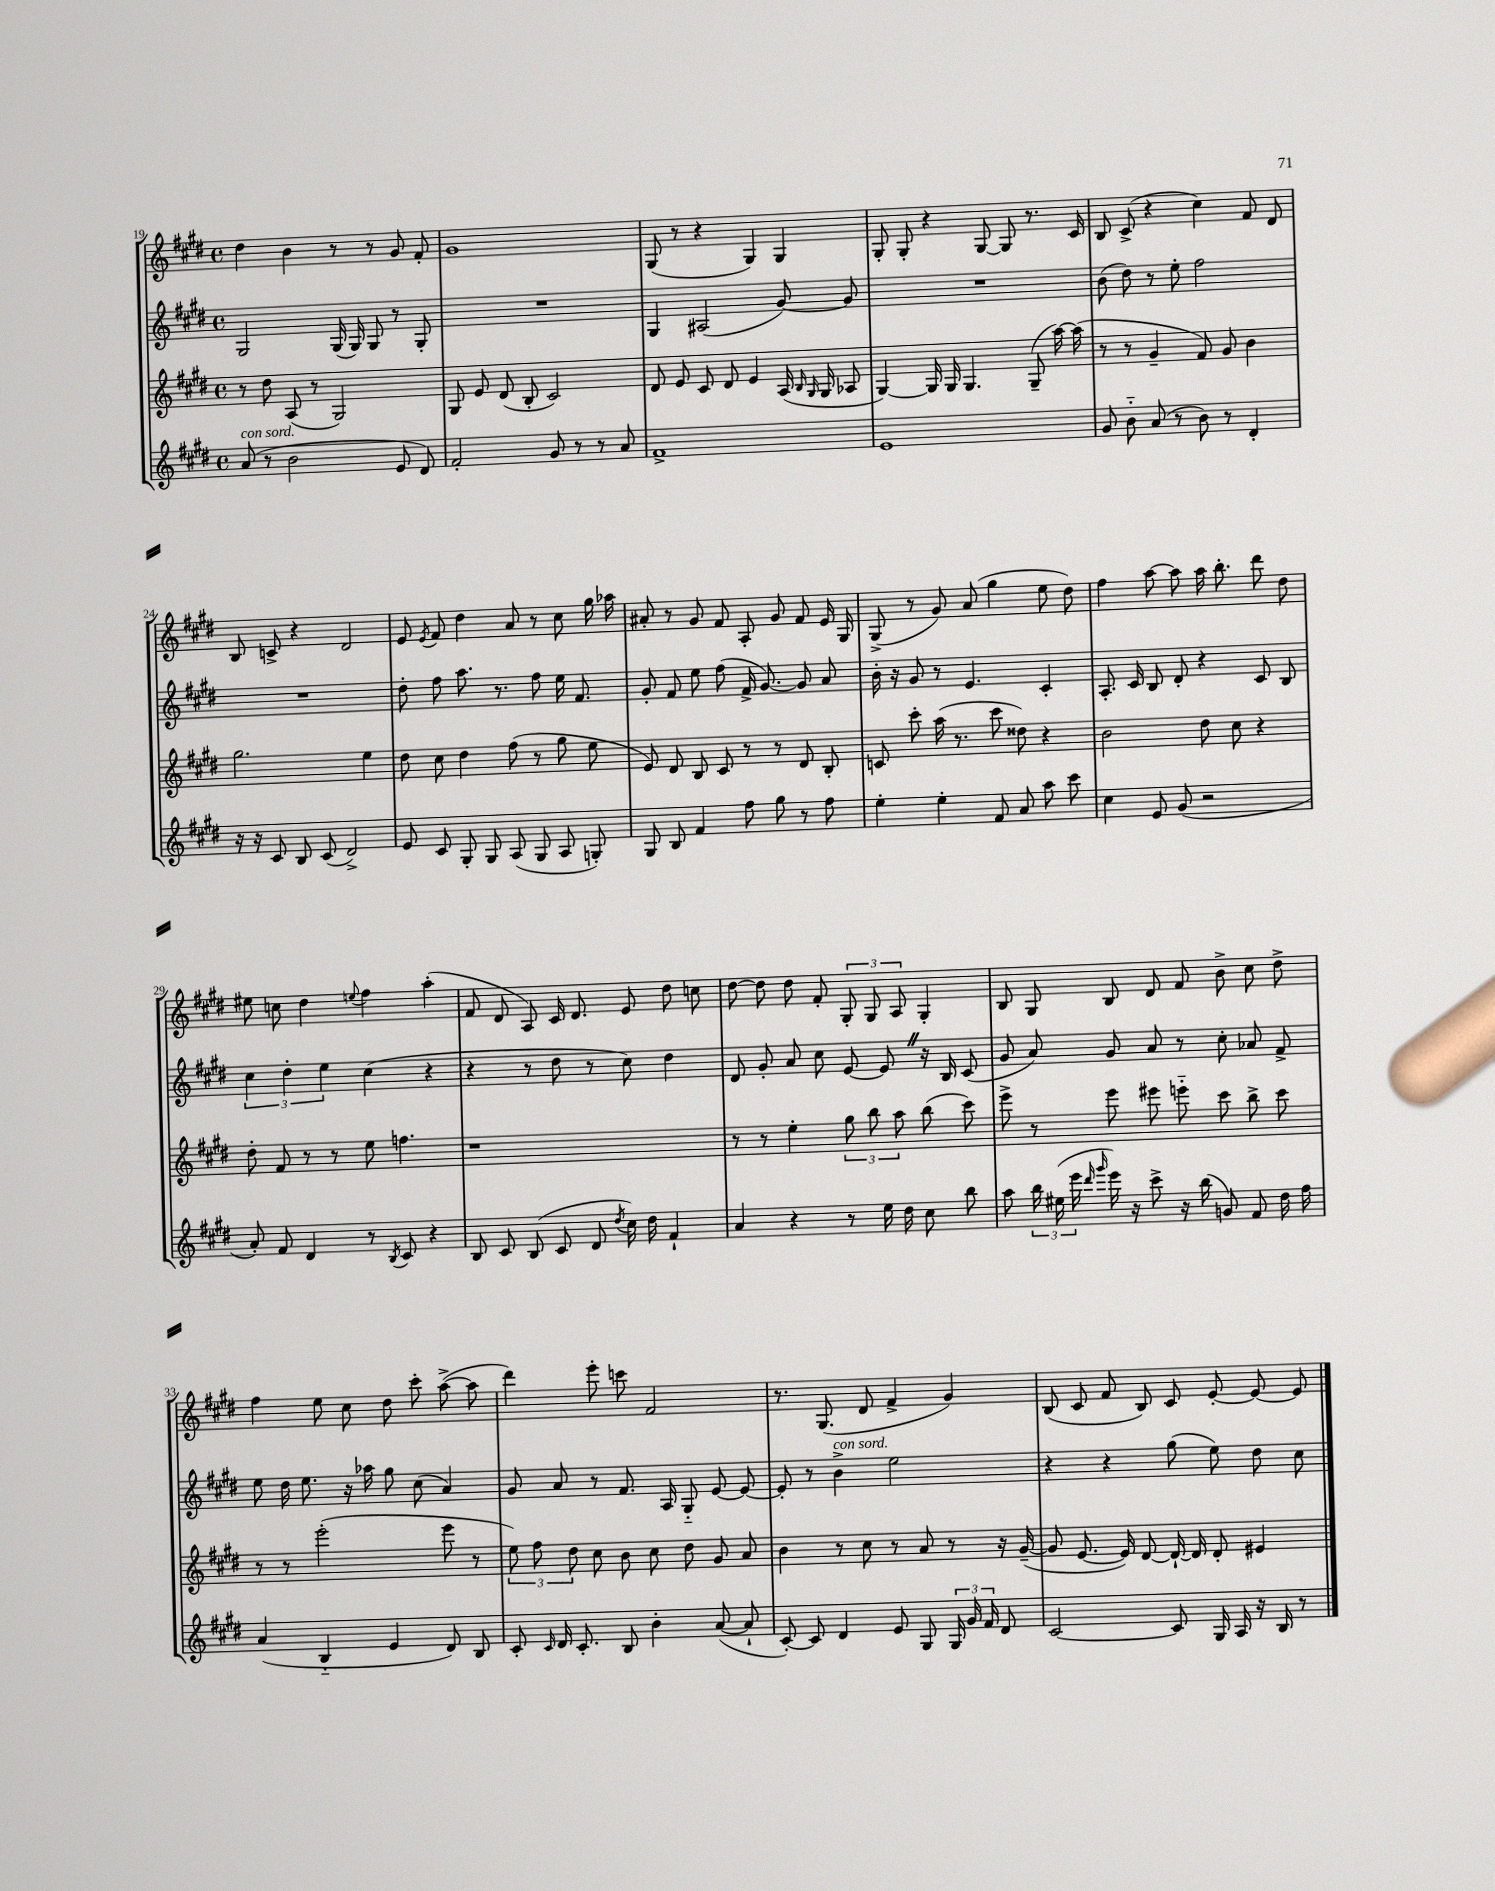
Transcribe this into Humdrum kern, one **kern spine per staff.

**kern	**kern	**kern	**kern
*part4	*part3	*part2	*part1
*staff4	*staff3	*staff2	*staff1
*clefG2	*clefG2	*clefG2	*clefG2
*k[f#c#g#d#]	*k[f#c#g#d#]	*k[f#c#g#d#]	*k[f#c#g#d#]
*M4/4	*M4/4	*M4/4	*M4/4
*met(c)	*met(c)	*met(c)	*met(c)
=19	=19	=19	=19
!LO:TX:a:i:t=con sord.	!	!	!
(8a/	8r	2G#/	4dd#\
8r	8dd#\	.	.
2b\	(8A/	.	4b\
.	8r	.	.
.	2G#/)	(16G#/	8r
.	.	16G#/)	.
.	.	8G#/	8r
8e/	.	8r	8g#/
8d#/)	.	8G#'/	8f#'/
=20	=20	=20	=20
2f#'/	8G#/	1r	1g#
.	8e/	.	.
.	(8d#/	.	.
.	8B'/	.	.
8g#/	2c#/)	.	.
8r	.	.	.
8r	.	.	.
8a/	.	.	.
=21	=21	=21	=21
1f#^	8d#/	4G#/	(8G#/
.	8e/	.	8r
.	8c#/	(2A#X/	4r
.	8d#/	.	.
.	4e/	.	4G#/)
.	(16A/	[8g#/)	4G#/
.	16qqB/	.	.
.	16qqG#/	.	.
.	16G#/	.	.
.	8A-X/	8g#/]	.
=22	=22	=22	=22
1e	[4G#/)	1r	8G#'/
.	.	.	8G#'/
.	16G#/]	.	4r
.	16G#/	.	.
.	4.G#/	.	.
.	.	.	[8G#/
.	.	.	8G#/]
.	(8G#~/	.	8.r
.	[16aa\)	.	.
.	(16aa\]	.	16c#/
=23	=23	=23	=23
8g#/	8r	(8b\	8B/
8b\	8r	8dd#\)	(8c#^/
(8a/	4g#~/	8r	4r
8r	.	8ee'\	.
8b\)	8f#/)	2ff#\	4cc#\)
8r	8g#/	.	.
4d#'/	4b\	.	8f#/
.	.	.	8d#/
!!LO:LB:g=z
=24	=24	=24	=24
16r	2.gg#\	1r	8B/
16r	.	.	.
8c#/	.	.	8cn^/
8B/	.	.	4r
(8c#/	.	.	.
2d#^/)	.	.	2d#/
.	4ee\	.	.
=25	=25	=25	=25
8e/	8dd#\	8dd#'\	8e/
.	.	.	8qe/
8c#/	8cc#\	8ff#\	8f#/
8G#'/	4dd#\	8.aa\	4dd#\
8G#/	.	.	.
.	.	8.r	.
(8A/	(8ff#\	.	8a/
8G#/	8r	8ff#\	8r
8A/	8gg#\	16ee\	8cc#\
.	.	8.f#/	.
8Gn'/)	8ee\	.	16gg#\
.	.	.	16aa-X\
=26	=26	=26	=26
8G#/	8e/)	8g#'/	8a#X'/
8B/	8d#/	8f#/	8r
4f#/	8B/	8ee\	8g#/
.	8c#/	(8ff#\	8f#/
8ff#\	8r	16f#^/	8A'/
.	.	[8.g#/)	.
8gg#\	8r	.	8g#/
8r	8d#/	8g#/]	8f#/
8ff#\	8B'/	8a/	16e/
.	.	.	16G#/
=27	=27	=27	=27
4ee'\	8cn/	16b'\	(8G#^/
.	.	16r	.
.	8ccc#'\	8g#/	8r
4ee'\	(16aa\	8r	8g#/)
.	8.r	.	.
.	.	4.e/	(8a/
8f#/	8ccc#\	.	4gg#\
8a/	8dd##X\)	.	.
8aa\	4r	4c#'/	8ee\
8ccc#\	.	.	8dd#\)
=28	=28	=28	=28
4cc#\	2b\	8.A'/	4ff#\
.	.	16c#/	.
8e/	.	8B/	[8aa\
(8g#/	.	8d#'/	8aa\]
2r	8dd#\	4r	16aa\
.	.	.	8.bb'\
.	8cc#\	.	.
.	4r	8c#/	8ddd#\
.	.	8B/	8dd#\
!!LO:LB:g=z
=29	=29	=29	=29
8a'/)	8dd#'\	6cc#\	8ee#X\
8f#/	8f#/	.	8ccn\
.	.	6dd#'\	.
4d#/	8r	.	4dd#\
.	.	6ee\	.
.	8r	.	.
.	.	.	8qqeen/
8r	8ee\	(4cc#\	4ff#\
8qB/	.	.	.
8c#/	4.ffn\	.	.
4r	.	4r	(4aa'\
=30	=30	=30	=30
8B/	1r	4r	8f#/
8c#/	.	.	8d#/
(8B/	.	8r	8A/)
8c#/	.	8dd#\	16c#/
.	.	.	8.d#/
8d#/	.	8r	.
8qdd#/	.	.	.
16cc#\)	.	8cc#\)	8e/
16dd#\	.	.	.
4f#`/	.	4dd#\	8dd#\
.	.	.	8ccn\
=31	=31	=31	=31
4a/	8r	8d#/	[8dd#\
.	8r	8g#'/	8dd#\]
4r	4ee'\	8a/	8dd#\
.	.	8cc#\	8f#'/
8r	12gg#\	[8e/	12G#'/
.	12bb\	.	12G#/
16ee\	.	8eZ/]	.
.	12aa\	.	12A/
16dd#\	.	.	.
8cc#\	(8bb\	16r	4G#'/
.	.	16B/	.
8bb\	8ccc#\)	(8c#/	.
=32	=32	=32	=32
8aa\	8eee^\	8g#/	8B/
24bb\	8r	8a/)	8G#/
(24ee#X\	.	.	.
24eee\	.	.	.
16qqddd#/	.	.	.
16qqggg#/	.	.	.
16eee\)	8eee\	8g#/	8B/
16r	.	.	.
8ccc#^\	8eee#X\	8a/	8d#/
16r	8eeen\	8r	8f#/
(16bb\	.	.	.
8gn/)	8ccc#\	8cc#'\	8b^\
8f#/	8bb^\	8a-X/	8cc#\
16dd#\	8ccc#\	8f#^/	8dd#^\
16ff#\	.	.	.
!!LO:LB:g=z
=33	=33	=33	=33
(4a/	8r	8ee\	4ff#\
.	8r	16dd#\	.
.	.	8.ee\	.
4B/	(2eee'\	.	8ee\
.	.	16r	8cc#\
.	.	16aa-X\	.
4e/	.	8gg#\	8dd#\
.	.	(8cc#\	8ccc#'\
8d#/)	8eee\	4a/)	([8aa^\
8B/	8r	.	8aa\]
=34	=34	=34	=34
8c#'/	12ee\)	8g#/	4ddd#\)
.	12ff#\	.	.
16qqc#/	.	.	.
16d#/	.	8a/	.
.	12dd#\	.	.
8.c#'/	.	.	.
.	8cc#\	8r	8eee'\
8B/	8b\	8.f#/	8cccn\
4b'\	8cc#\	.	2f#/
.	.	16A/	.
.	8dd#\	8G#/	.
([8a/	8g#/	[8e/	.
8a`/]	8a/	8e/_	.
=35	=35	=35	=35
[8c#'/)	4b\	8e'/]	8.r
8c#/]	.	8r	.
.	.	.	(8.G#/
!	!	!LO:TX:a:i:t=con sord.	!
4d#/	8r	4b^\	.
.	8cc#\	.	8d#/
8e/	8r	2ee\	4f#^/
8G#/	8a/	.	.
24G#/	8r	.	4g#/)
24g#/	.	.	.
24f#/	.	.	.
8d#/	16r	.	.
.	([16g#~/	.	.
=36	=36	=36	=36
[2c#/	8g#/]	4r	(8B/
.	[8.e/	.	8c#/
.	.	4r	8f#/
.	16e/])	.	.
.	[8d#/	.	8B/)
8c#/]	16d#`/_	(8gg#\	8c#/
.	16d#/]	.	.
16G#/	8d#'/	8ee\)	[8e'/
16A/	.	.	.
16r	4e#X/	8dd#\	8e/_
16B/	.	.	.
8r	.	8cc#\	8e/]
==	==	==	==
*-	*-	*-	*-
